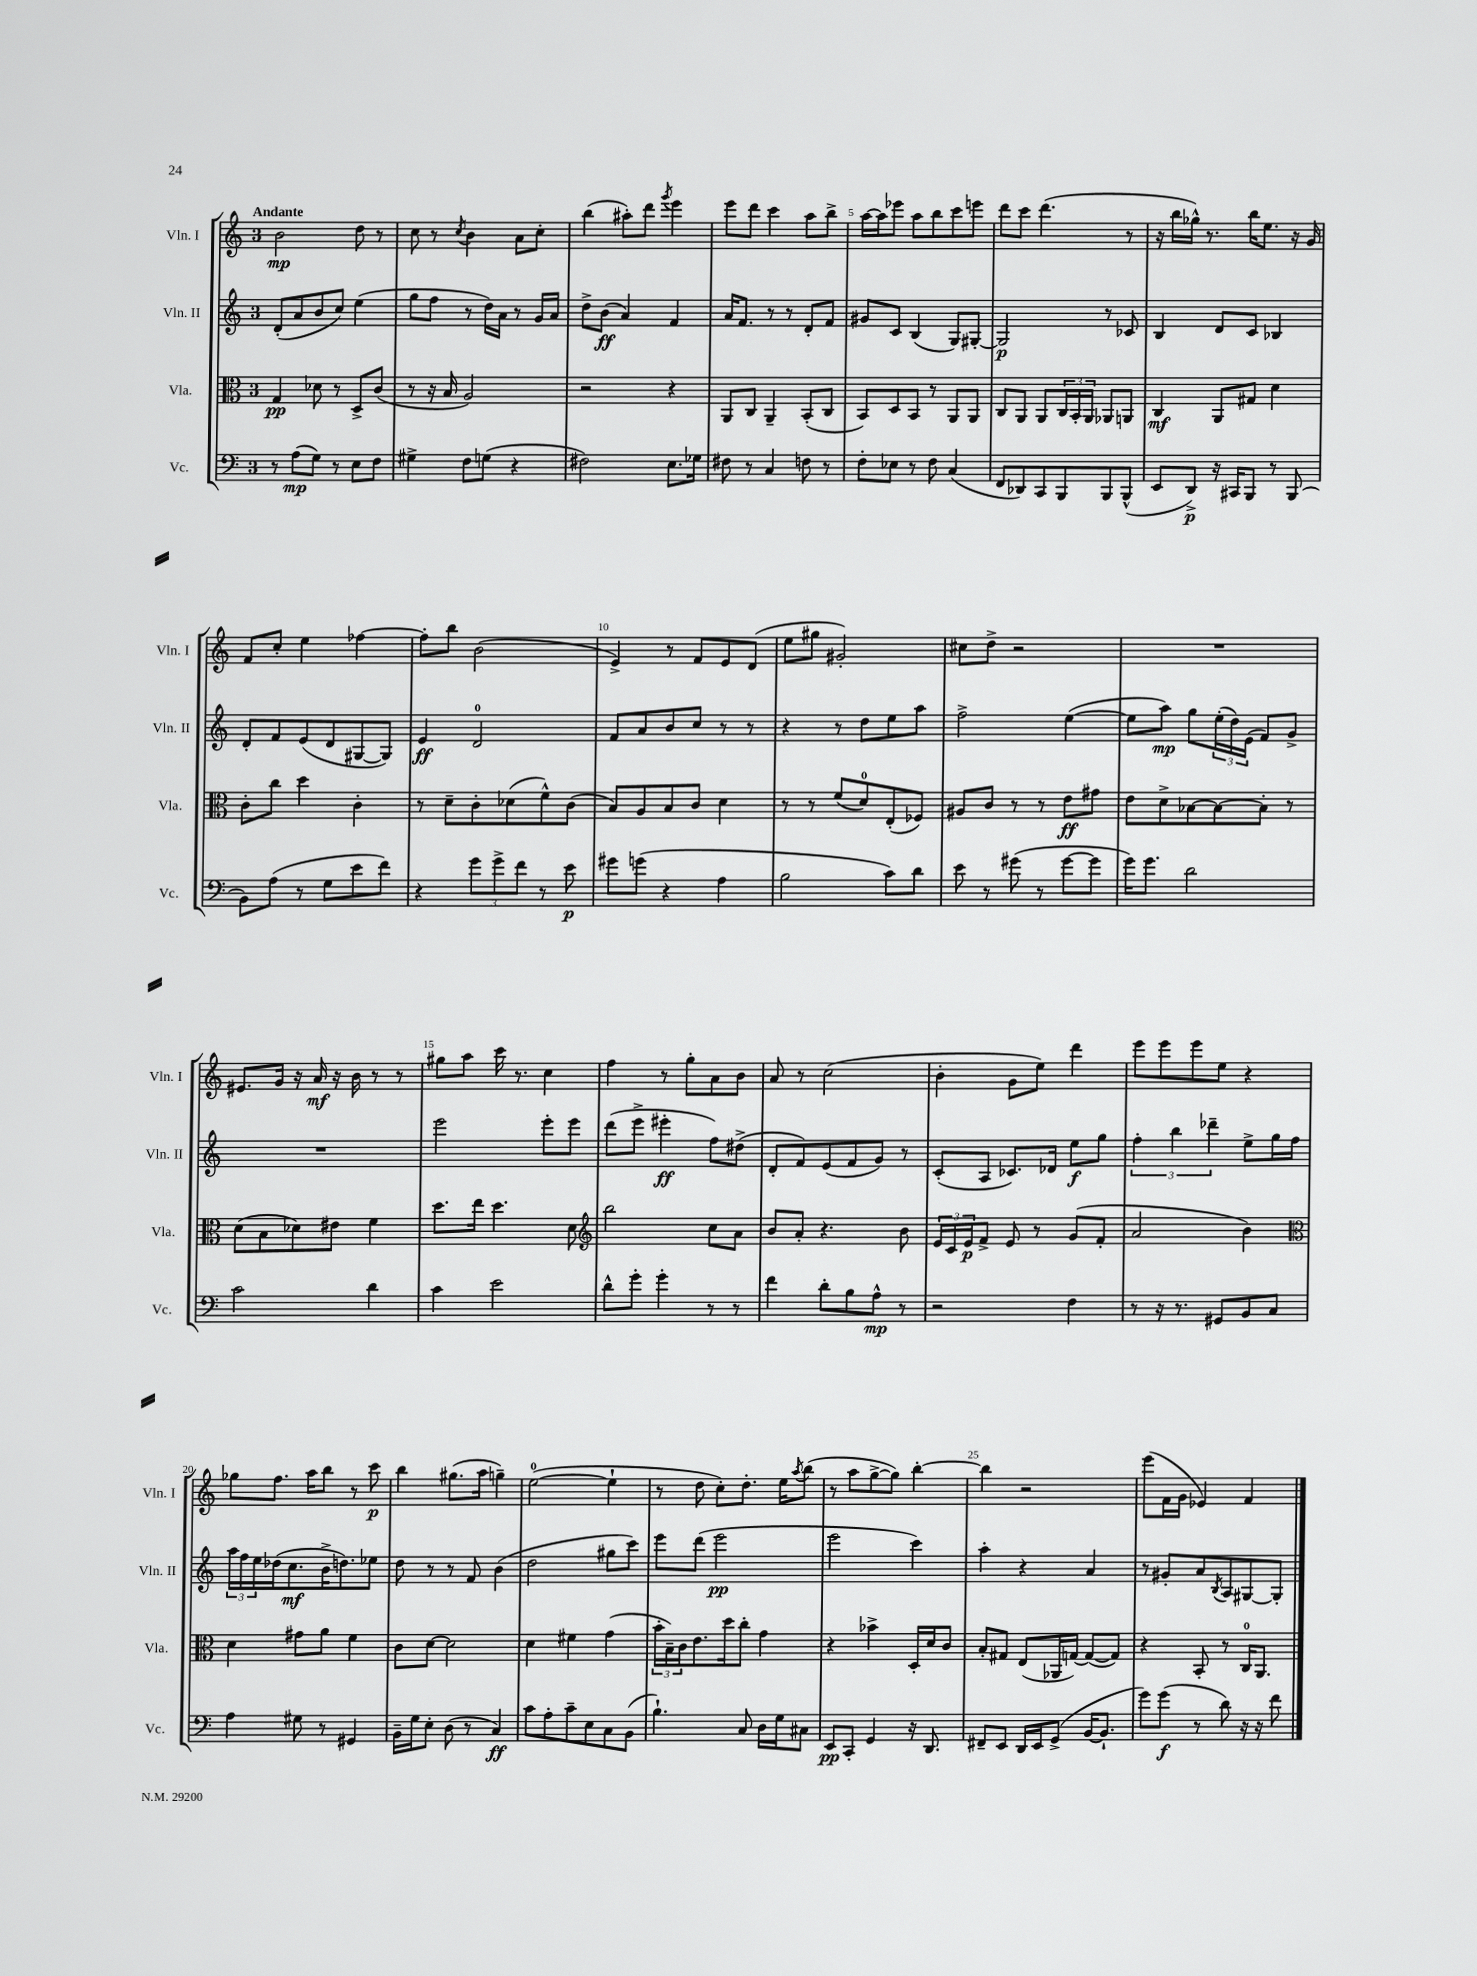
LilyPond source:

<<
\new StaffGroup <<
\new Staff = "s0" \with { instrumentName = "Vln. I" shortInstrumentName = "Vln. I" } {
    \clef treble \key c \major \once \override Staff.TimeSignature.style = #'single-digit \time 3/4 \tempo "Andante"
    b'2\mp d''8 r8 |
    c''8 r8 \acciaccatura { c''8 } b'4 a'8 c''8-. |
    b''4( ais''8-.) d'''8 \acciaccatura { g'''8 } e'''4 |
    e'''8 d'''8 c'''4 a''8 b''8-> |
    a''16~ a''16 ees'''8 a''8 b''8 c'''8 e'''8 |
    d'''8 c'''8 d'''4.( r8 |
    r16 b''16 ges''16-^) r8. b''16 e''8. r16 g'16 |
    f'8 c''8-. e''4 fes''4~ |
    fes''8-. b''8 b'2( |
    e'4->) r8 f'8 e'8 d'8( |
    e''8 gis''8 gis'2-.) |
    cis''8 d''8-> r2 |
    R2. |
    eis'8. g'16 r16 a'16\mf r16 b'16 r8 r8 |
    gis''8 a''8 c'''16 r8. c''4 |
    f''4 r8 g''8-. a'8 b'8 |
    a'8 r8 c''2( |
    b'4-. g'8 e''8) d'''4 |
    e'''8 e'''8 e'''8 e''8 r4 |
    ges''8 f''8. a''16 b''8 r8 c'''8\p |
    b''4 gis''8.( a''16 g''4--) |
    e''2-0~( e''4-! |
    r8 d''8 c''8-.) d''8.-. e''16 \acciaccatura { a''8 } b''8( |
    r8 a''8 g''8~-> g''8) b''4~-. |
    b''4 r2 |
    e'''8( f'16 g'16 ees'4) f'4 \bar "|." |
}
\new Staff = "s1" \with { instrumentName = "Vln. II" shortInstrumentName = "Vln. II" } {
    \clef treble \key c \major \once \override Staff.TimeSignature.style = #'single-digit \time 3/4
    d'8-.( a'8 b'8 c''8) e''4( |
    g''8 f''8 r8 d''16) a'16 r8 g'16 a'16 |
    d''8-> b'8\ff( a'4) f'4 |
    a'16 f'8. r8 r8 d'8-. f'8 |
    gis'8 c'8 b4( g8) gis8~-. |
    gis2\p r8 ces'8 |
    b4 d'8 c'8 bes4 |
    d'8-. f'8 e'8( d'8 gis8~ gis8) |
    e'4\ff d'2-0 |
    f'8 a'8 b'8 c''8 r8 r8 |
    r4 r8 d''8 e''8 a''8 |
    f''2-> e''4~( |
    e''8 a''8\mp) g''8 \tuplet 3/2 { e''16-.( d''16) e'16( } f'8) g'8-> |
    R2. |
    e'''2 e'''8-. e'''8 |
    d'''8( e'''8-> eis'''4-.\ff f''8) dis''8->( |
    d'8-. f'8) e'8( f'8 g'8) r8 |
    c'8-.( a8 ces'8.) des'16 e''8\f g''8 |
    \tuplet 3/2 { f''4-. b''4 des'''4-- } e''8-> g''16 f''16 |
    \tuplet 3/2 { a''16 f''16 e''16 } des''16( c''8.\mf b'16-> d''8.) ees''8 |
    d''8 r8 r8 f'8 b'4( |
    d''2 gis''8 c'''8) |
    e'''8 d'''8( e'''2\pp |
    e'''2 c'''4) |
    a''4-. r4 a'4 |
    r8 gis'8-. a'8 \acciaccatura { b8 } a8 gis8~ gis8-. \bar "|." |
}
\new Staff = "s2" \with { instrumentName = "Vla." shortInstrumentName = "Vla." } {
    \clef alto \key c \major \once \override Staff.TimeSignature.style = #'single-digit \time 3/4
    g4\pp des'8 r8 d8-> c'8( |
    r8 r16 b16 a2) |
    r2 r4 |
    a,8 c8 a,4-- b,8-.( c8 |
    b,8) d8 b,8 r8 a,8 a,8 |
    c8 a,8 a,8 \tuplet 3/2 { c16 b,16-. a,16 } aes,8 a,8 |
    c4\mf a,8 gis8 d'4 |
    c'8-. c''8 d''4 c'4-. |
    r8 d'8-- c'8-. des'8( f'8-^) c'8( |
    b8) a8 b8 c'8 d'4 |
    r8 r8 f'8( d'8-0) e8-.( fes8) |
    ais8 c'8 r8 r8 e'8\ff gis'8 |
    e'8 d'8-> bes8~ bes8~ bes8-. r8 |
    d'8( b8 des'8) eis'8 f'4 |
    d''8. e''16 d''4. d'8 |
    \clef treble b''2 c''8 a'8 |
    b'8 a'8-. r4. b'8 |
    \tuplet 3/2 { e'16 c'16 e'16\p } f'8-> e'8 r8 g'8( f'8-. |
    a'2 b'4) |
    \clef alto d'4 gis'8 a'8 f'4 |
    c'8 d'8~ d'2 |
    d'4 fis'4 g'4( |
    \tuplet 3/2 { b'16-. b16--) c'16 } e'8. d''16 c''8-. g'4 |
    r4 bes'4-> d16-. d'16 c'8 |
    b8-. gis8 e8( aes,16 g16~) g8~( g8) |
    r4 b,8-. r8 c16-0 a,8. \bar "|." |
}
\new Staff = "s3" \with { instrumentName = "Vc." shortInstrumentName = "Vc." } {
    \clef bass \key c \major \once \override Staff.TimeSignature.style = #'single-digit \time 3/4
    r8 a8\mp( g8) r8 e8 f8 |
    gis4-> f8 g8( r4 |
    fis2) e8. ges16 |
    fis8 r8 c4 f8 r8 |
    f8-. ees8 r8 f8 c4( |
    f,8 des,8) c,8 b,,8 b,,8 b,,8-^( |
    e,8 d,8->\p) r16 cis,16 b,,8 r8 b,,8( |
    b,8) a8( r8 g8 e'8 f'8) |
    r4 \tuplet 3/2 { g'8 g'8-> f'8 } r8 e'8\p |
    gis'8 g'8( r4 a4 |
    b2 c'8) d'8 |
    e'8 r8 gis'8( r8 gis'8~ gis'8 |
    g'16) g'8. d'2 |
    c'2 d'4 |
    c'4 e'2 |
    d'8-^ g'8-. g'4-. r8 r8 |
    f'4 d'8-. b8 a8-^\mp r8 |
    r2 f4 |
    r8 r16 r8. gis,8 b,8 c8 |
    a4 gis8 r8 gis,4 |
    b,16-- g16 e8-. d8( r8 c4\ff) |
    c'8 a8-. c'8-- e8 c8 b,8( |
    b4.-!) c8 d16 g16 cis8 |
    e,8\pp c,8-. g,4 r16 d,8. |
    fis,8-- e,8 d,16 e,16 g,8->( b,16~ b,8.-! |
    g'8) g'8\f( r8 d'8) r16 r16 f'8 \bar "|." |
}
>>
>>
\layout { \context { \Score \override BarNumber.break-visibility = ##(#f #t #t) barNumberVisibility = #(every-nth-bar-number-visible 5) } }
